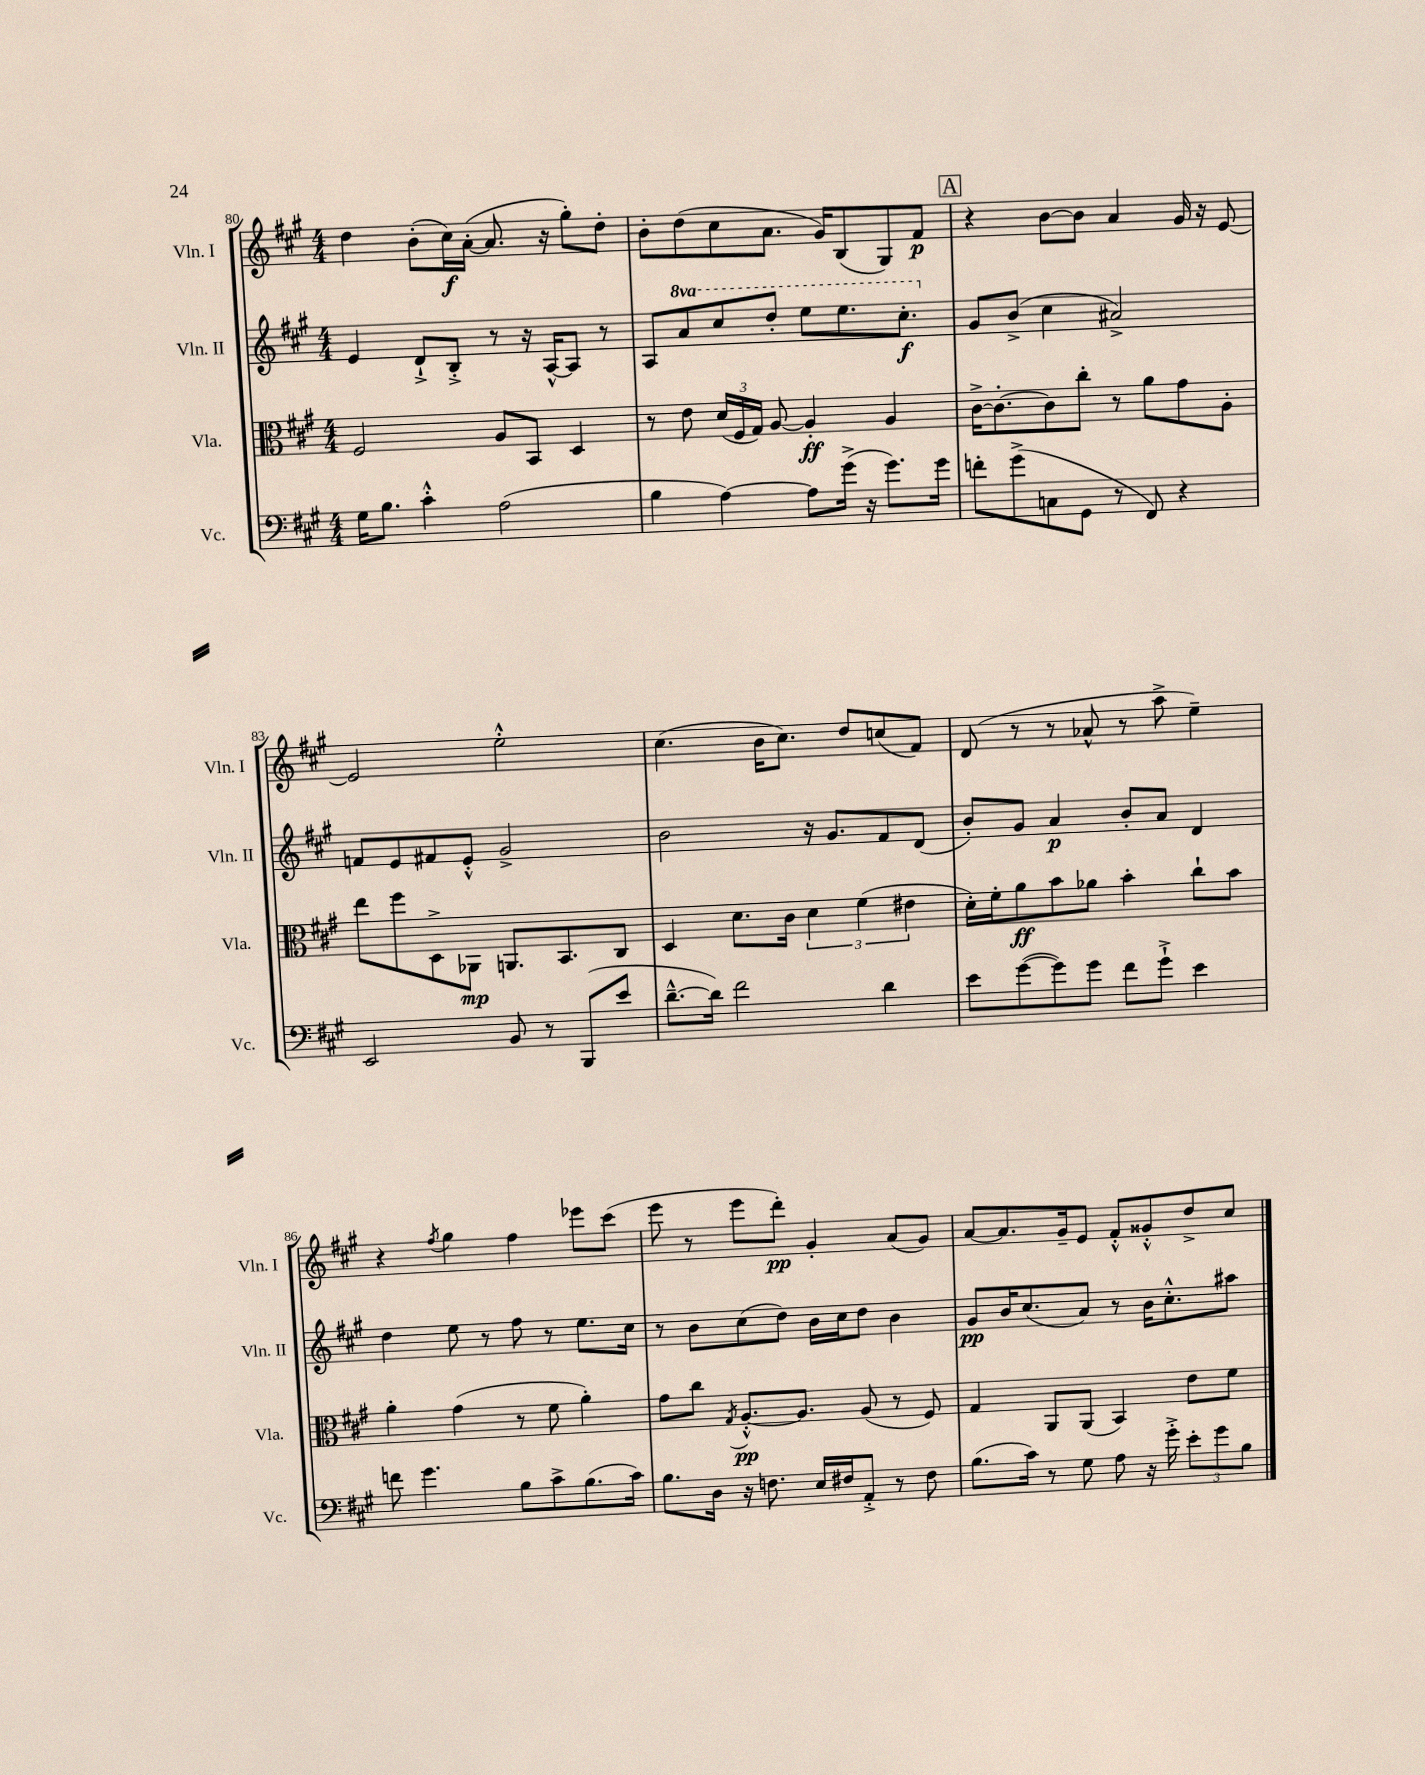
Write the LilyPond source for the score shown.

<<
\new StaffGroup <<
\new Staff = "s0" \with { instrumentName = "Vln. I" shortInstrumentName = "Vln. I" } {
    \clef treble \key a \major \numericTimeSignature \time 4/4
    \autoBeamOff d''4 b'8[-.( cis''16\f) a'16]~-.( a'8. r16 gis''8[-.) d''8]-. |
    b'8[-. d''8( cis''8 a'8.] gis'16[) b8( gis8) fis'8]\p |
    \mark \markup { \box "A" } r4 b'8[~ b'8] a'4 gis'16 r16 e'8~ |
    e'2 e''2-.-^ |
    cis''4.( b'16[ cis''8.]) d''8[ c''8( fis'8]) |
    d'8( r8 r8 aes'8-^ r8 a''8-> e''4--) |
    r4 \acciaccatura { fis''8 } gis''4 fis''4 ees'''8[ cis'''8]( |
    e'''8 r8 e'''8[ d'''8]-.\pp) gis'4-. a'8[( gis'8]) |
    a'8[~ a'8. gis'16-- e'8] fis'8[-.-^ gisis'8-.-^ d''8-> cis''8] \bar "|." |
}
\new Staff = "s1" \with { instrumentName = "Vln. II" shortInstrumentName = "Vln. II" } {
    \clef treble \key a \major \numericTimeSignature \time 4/4 \set Staff.ottavationMarkups = #ottavation-simple-ordinals
    \autoBeamOff e'4 d'8[-!-> b8]-.-> r8 r16 a16[~-^ a8] r8 |
    a8[ \ottava #1 a''8 cis'''8 d'''8]-. e'''8[ e'''8. cis'''8.]-.\f \ottava #0 |
    \mark \markup { \box "A" } gis'8[ b'8]->( cis''4 ais'2->) |
    f'8[ e'8 fis'8 e'8]-.-^ gis'2-> |
    b'2 r16 gis'8.[ fis'8 d'8]( |
    b'8[-.) gis'8] a'4\p b'8[-. a'8] d'4 |
    d''4 e''8 r8 fis''8 r8 e''8.[ cis''16] |
    r8 b'8[ cis''8( d''8]) b'16[ cis''16 d''8] b'4 |
    gis'8[\pp b'16 cis''8.( a'8]) r8 b'16[ cis''8.-.-^ ais''8] \bar "|." |
}
\new Staff = "s2" \with { instrumentName = "Vla." shortInstrumentName = "Vla." } {
    \clef alto \key a \major \numericTimeSignature \time 4/4
    \autoBeamOff fis2 a8[ b,8] d4 |
    r8 e'8 \tuplet 3/2 { d'16[( fis16 gis16]) } a8~ a4-.\ff a4 |
    \mark \markup { \box "A" } cis'16[~-> cis'8.~-. cis'8 cis''8]-. r8 a'8[ gis'8 a8]-. |
    e''8[ fis''8 d8-> aes,8]\mp a,8.[ b,8. cis8] |
    d4 d'8.[ cis'16] \tuplet 3/2 { d'4 fis'4( eis'4 } |
    d'16[-.) fis'16-. a'8\ff b'8 aes'8] b'4-. cis''8[-! b'8] |
    a'4-. gis'4( r8 fis'8 a'4-.) |
    gis'8[ cis''8] \acciaccatura { gis8 } a8.[~-.-^\pp a8.] a8( r8 fis8) |
    gis4 a,8[ a,8]( b,4) e'8[ fis'8] \bar "|." |
}
\new Staff = "s3" \with { instrumentName = "Vc." shortInstrumentName = "Vc." } {
    \clef bass \key a \major \numericTimeSignature \time 4/4
    \autoBeamOff gis16[ b8.] cis'4-.-^ a2( |
    b4 a4~) a8[ gis'16]->( r16 gis'8.[) gis'16] |
    \mark \markup { \box "A" } f'8[-. gis'8->( c8 gis,8] r8 fis,8) r4 |
    e,2 b,8 r8 b,,8[( e'8] |
    d'8.[~---^ d'16]) fis'2 d'4 |
    e'8[ gis'8~( gis'8) gis'8] fis'8[ gis'8]-!-> e'4 |
    f'8 gis'4. b8[ cis'8-> b8.( cis'16]) |
    b8.[ d16] r16 f8. e16[ fis16 a,8]-.-> r8 fis8 |
    b8.[( cis'16]) r8 gis8 a8 r16 gis'16-.-> \tuplet 3/2 { e'8[-. gis'8 b8] } \bar "|." |
}
>>
>>
\layout { \context { \Score currentBarNumber = #80 } }
